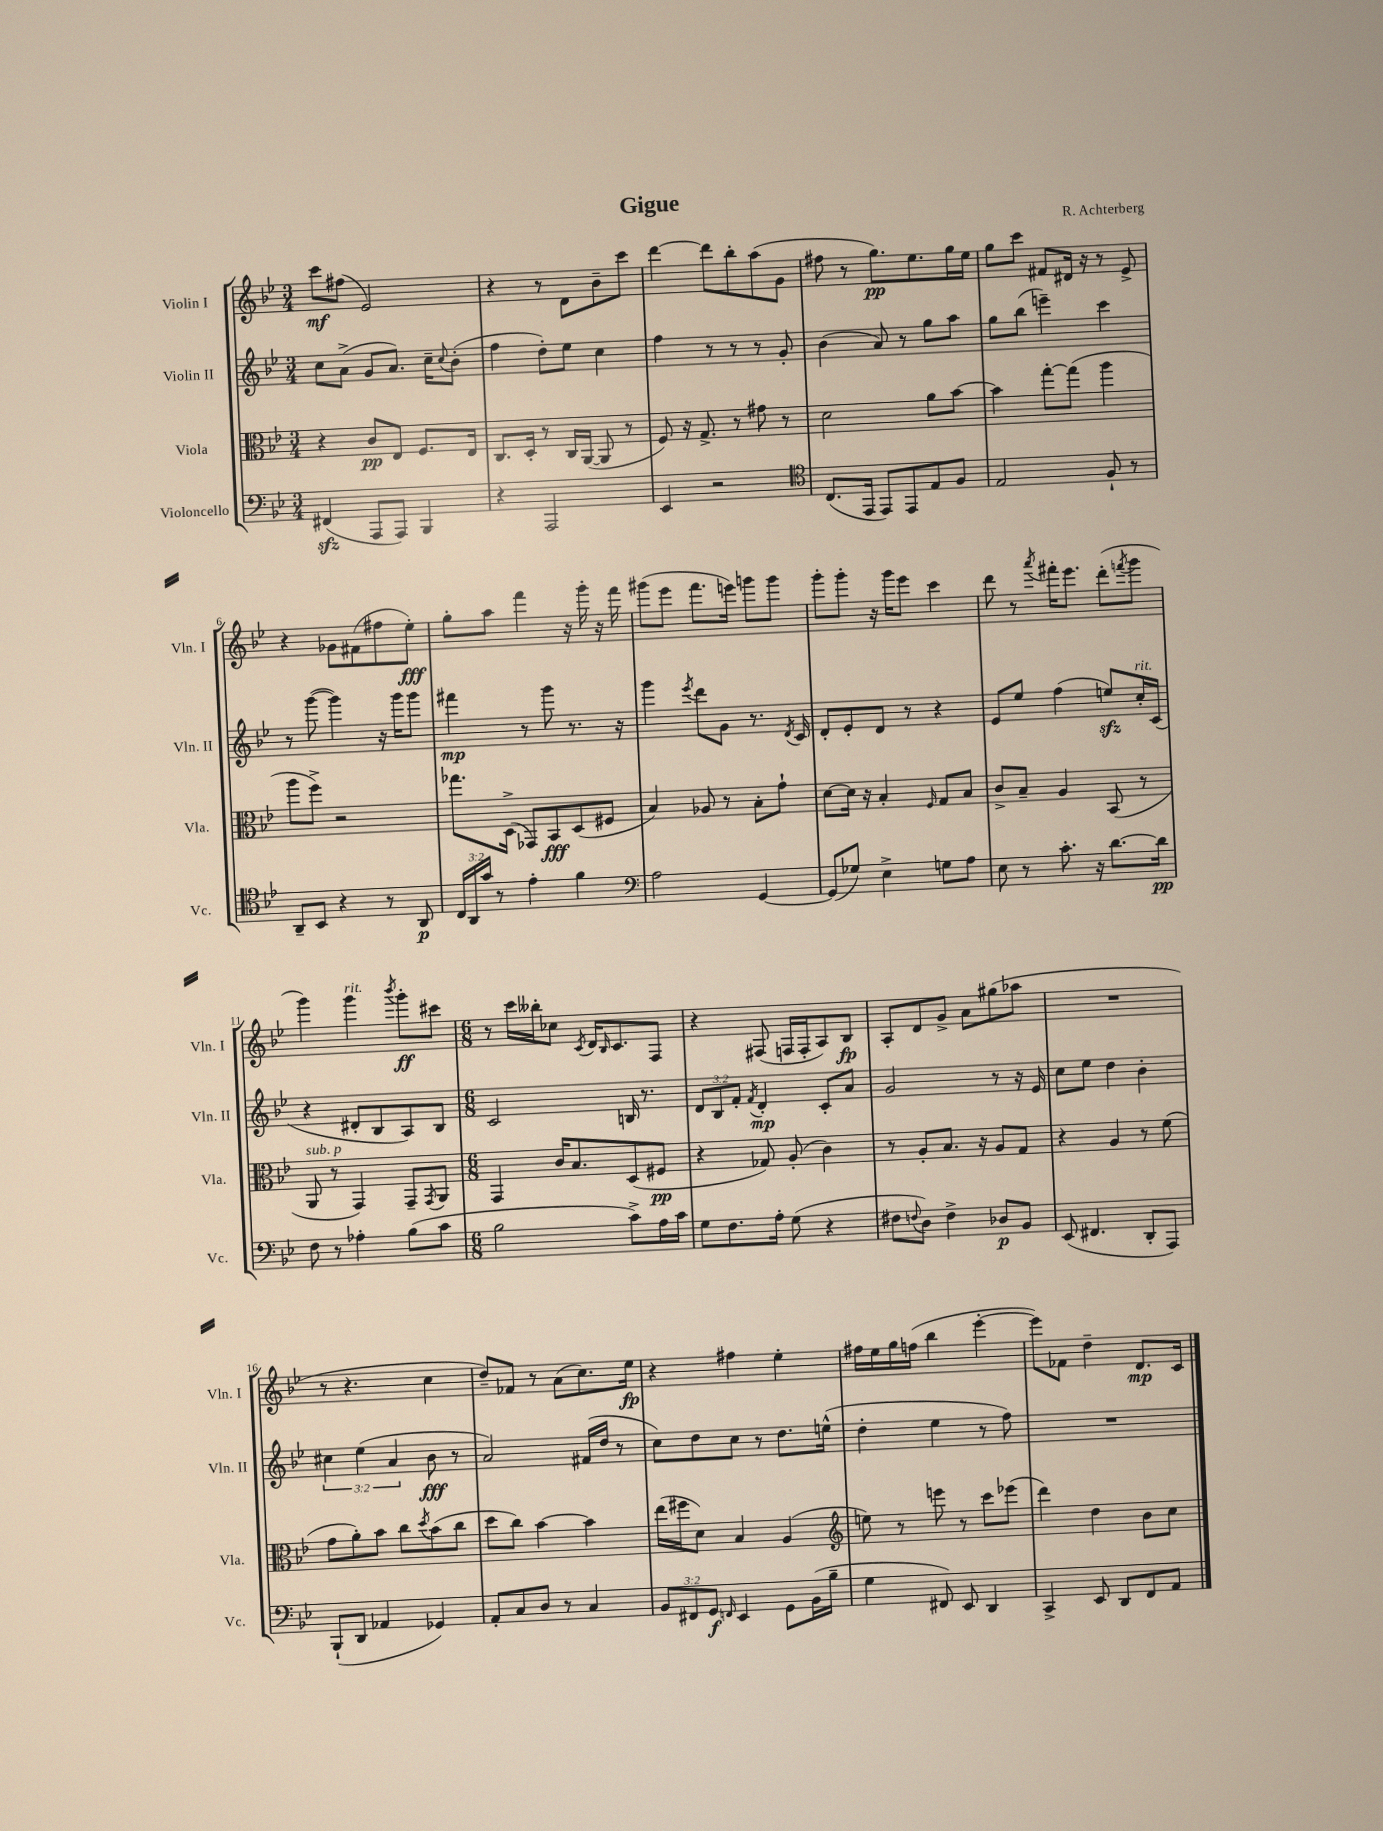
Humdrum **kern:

**kern	**kern	**kern	**kern
*staff4	*staff3	*staff2	*staff1
*clefF4	*clefC3	*clefG2	*clefG2
*k[b-e-]	*k[b-e-]	*k[b-e-]	*k[b-e-]
*M3/4	*M3/4	*M3/4	*M3/4
(4FF#/	4r	8cc\L	8ccc\L
.	.	(8a^\J	(8ff#\J
8AAA/L	8c/L	8g/L	2e-/)
8AAA/J)	8E-/J	8.a/J)	.
4BBB-/	8.F/L	.	.
.	.	16cc~\LK	.
.	.	8qqcc/	.
.	.	(8b-'\J	.
.	16E-/Jk	.	.
=	=	=	=
4r	8.C/L	4ff\	4r
.	16D'/Jk	.	.
2AAA/	8r	8dd'\L)	8r
.	16C/LL	8ee-\J	8d\L
.	([16AA/JJ	.	.
.	8AA/]	4cc\	8b-~\
.	8r	.	8ccc\J
=	=	=	=
4EE-/	8F/)	4ff\	[4ddd\
.	16r	.	.
.	8.G^/	.	.
2r	.	8r	8ddd\]L
.	8r	8r	8bb-'\
.	8g#\	8r	(8aa\
.	8r	8g'/	8g\J
=	=	=	=
*clefC4	*	*	*
(8.C/L	2d\	(4b-\	8ff#\
.	.	.	8r
16EE-/Jk	.	.	.
8EE-/L)	.	8a/)	8.gg\L)
8EE-/	.	8r	.
.	.	.	8.ee-\
8E-/	8a\L	8gg\L	.
8F/J	[8b-\J	8aa\J	16gg\L
.	.	.	16ee-\JJ
=	=	=	=
2E-/	4b-\]	8gg\L	8gg\L
.	.	(8bb-\J	8ccc\J
.	[8gg'\L	4eee~\)	8f#/L
.	(8gg\]J	.	16d#/Jk
.	.	.	16r
8F`/	4aa\	4ccc\	8r
8r	.	.	8e-^/
=	=	=	=
8AA~/L	8aa\L	8r	4r
8BB-/J	8ff^\J)	([8ggg\	.
4r	2r	4ggg\])	8g-\L
.	.	.	(8f#\
8r	.	16r	8ff#\
.	.	16ggg\LK	.
8AA/	.	8ggg\J	8ee-'\J)
=	=	=	=
24C/LL	8.gg-\L	4fff#\	8gg'\L
24AA/	.	.	.
24g/JJ	.	.	.
8r	.	.	8aa\J
.	(16D^\Jk	.	.
4e-'\	8GG-/L)	8r	4fff\
.	8BB-/	8ggg\	.
4f\	(8D/	8.r	16r
.	.	.	16ggg'\
.	8F#/J	.	16r
.	.	16r	16fff\
=	=	=	=
*clefF4	*	*	*
2A\	4B-/)	4ggg\	(8ggg#\L
.	.	.	8eee-\J
.	.	8qeee-/	.
.	8A-/	8ddd\L	8.fff\L
.	8r	8g\J	.
.	.	.	16eee\Jk)
[4GG/	8B-'\L	8.r	8ggg\L
.	8g`\J	.	8ggg\J
.	.	8qd/	.
.	.	16c/	.
=	=	=	=
(8GG/]L	[8d\L	8d'/L	8ggg'\L
8G-/J)	16d\]Jk	8e-'/	8ggg'\J
.	16r	.	.
4E-^\	4B-'/	8d/J	16r
.	.	.	16ggg\LK
.	.	8r	8eee-\J
.	16qqF/	.	.
8G\L	8G/L	4r	4ccc\
8A\J	8B-/J	.	.
=	=	=	=
8E-\	8c^/L	8e-/L	8ddd\
8r	8B-~/J	8ee-/J	8r
.	.	.	8qaaa/
8.c'\	4A/	(4ff\	16fff#'\LK
.	.	.	8.eee-\J
16r	.	.	.
[8.d\L	(8BB-/	8ee/L)	(8ddd'\L
.	.	.	8qfff/
.	8r	16cc'/L	8ggg\J
16d\]Jk	.	(16c/JJ	.
=	=	=	=
8F\	8AA/	4r	4ggg\)
8r	8r	.	.
4A-'\	4GG/)	8d#'/L	4ggg\
.	.	8B-/	.
.	.	.	8qbbb-/
(8B-\L	8GG~/L	8A/)	8ggg'\L
.	8qGG/	.	.
8c\J	8AA/J	8B-/J	8ccc#\J
=	=	=	=
*M6/8	*M6/8	*M6/8	*M6/8
2B-\	4GG/	2c/	8r
.	.	.	16ccc\LL
.	.	.	16bb--'\J
.	16c/LK	.	8cc-\J
.	8.B-/	.	.
.	.	.	8qc/
.	.	.	16d/LK
.	.	.	16qqB-/
.	.	.	8.c/
8c^\L)	(8D/	16B/	.
.	.	8.r	.
16A\L	8F#/J	.	8F/J
16c\JJ	.	.	.
=	=	=	=
8G\L	4r	12d/L	4r
.	.	12B-/	.
8.F\	.	.	.
.	.	12f'/J	.
.	.	8qf/	.
.	8G-/)	4d'/	(8F#/
16A'\Jk	.	.	.
(8G\	(8A'/	.	16F/LL
.	.	.	16F'/J
4r	4c\)	8c'/L	8A/)
.	.	8a/J	8B-/J
=	=	=	=
8F#\L	8r	2g/	8A'/L
8qqF/	.	.	.
8D\J)	8A'/L	.	8d/
4F^\	8.B-/J	.	8g^/J
.	.	.	8a\L
.	16r	.	.
8D-/L	8A/L	8r	(8gg#\
8BB-/J	8G/J	16r	8aa-\J
.	.	16e-/	.
=	=	=	=
(8EE-/	4r	8cc\L	2.r
4.FF#/	.	8ee-\J	.
.	4A/	4dd\	.
8DD'/L	8r	4b-'\	.
8AAA/J)	(8f\	.	.
=	=	=	=
(8BBB-`/L	8g\L	6cc#\	8r
8DD/J	8a'\)	.	4.r
.	.	(6ee-\	.
4AA-/	8b-\J	.	.
.	.	6a/	.
.	8cc\L	.	.
.	8qdd/	.	.
4GG-/)	(8b-\	8b-\	4cc\
.	8cc\J	8r	.
=	=	=	=
8AA'/L	8dd\L	2a/)	8dd~/L)
8C/	8cc\J)	.	8f-/J
8D/J	[4b-\	.	8r
8r	.	.	(8a\L
4C/	4b-\]	(16f#/LL	8.cc\)
.	.	16dd/JJ	.
.	.	8r	.
.	.	.	16ee-\Jk
=	=	=	=
12BB-/L	(16ee-\LL	8cc\L)	4r
.	16ff#\J	.	.
12FF#/	.	.	.
.	8d\J)	8dd\	.
12GG/J	.	.	.
16qqFF/	.	.	.
4EE-/	4B-/	8cc\J	4ff#\
.	.	8r	.
8GG\L	(4A/	8.dd\L	4ee-'\
(16BB-\L	.	.	.
16B-~\JJ	.	(16ee^^\Jk	.
=	=	=	=
*	*clefG2	*	*
4G\	8ee\)	4dd'\	16ff#\LL
.	.	.	16ee-\
.	8r	.	16gg\
.	.	.	(16ff\JJ
8FF#/)	8eee\	4ee-\	4bb-\
8EE-/	8r	.	.
4DD/	8ccc\L	8r	[4eee-'\
.	(8eee-\J	8ff\)	.
=	=	=	=
4CC^/	4ddd\)	2.r	8eee-\]L)
.	.	.	8f-\J
8EE-/	4dd\	.	4dd~\
8DD/L	.	.	.
8FF/	8b-\L	.	8.d/L
8AA/J	8cc\J	.	.
.	.	.	16c/Jk
==	==	==	==
*-	*-	*-	*-
